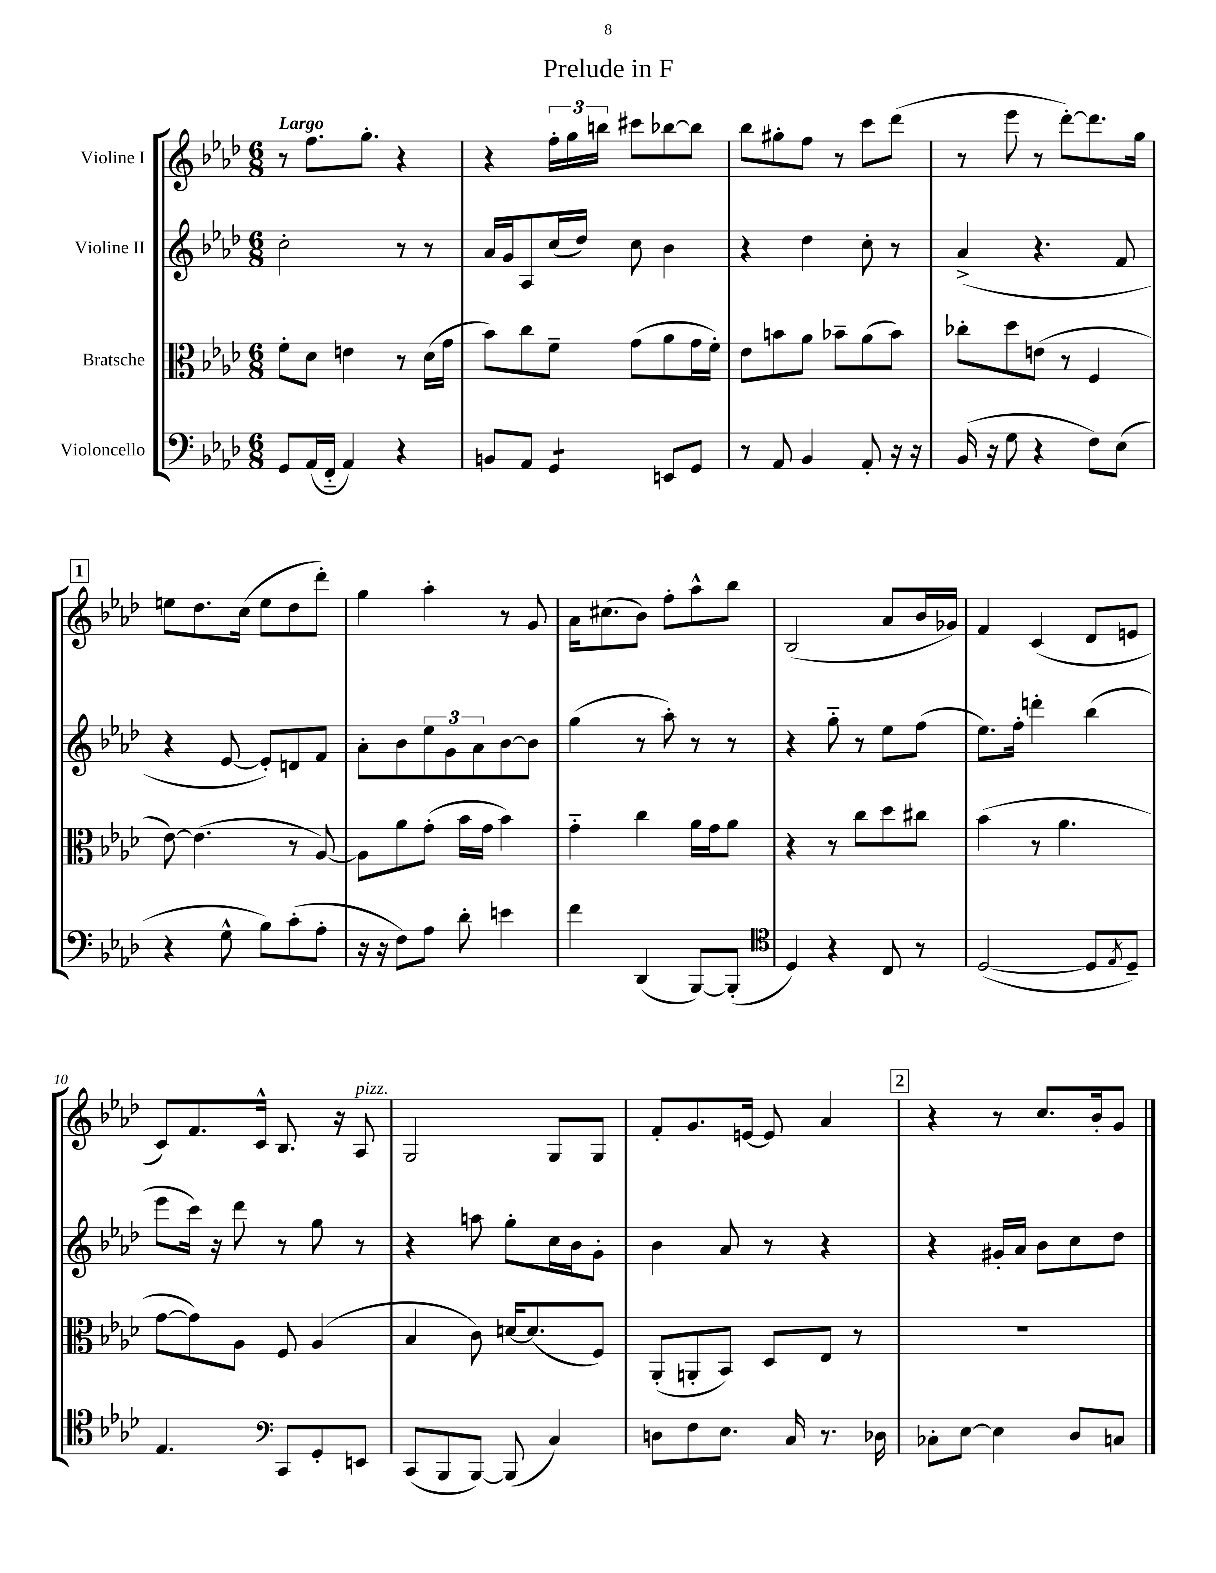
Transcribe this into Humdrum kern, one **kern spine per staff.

**kern	**kern	**kern	**kern
*part4	*part3	*part2	*part1
*staff4	*staff3	*staff2	*staff1
*I"Violoncello	*I"Bratsche	*I"Violine II	*I"Violine I
*clefF4	*clefC3	*clefG2	*clefG2
*k[b-e-a-d-]	*k[b-e-a-d-]	*k[b-e-a-d-]	*k[b-e-a-d-]
*M6/8	*M6/8	*M6/8	*M6/8
=1	=1	=1	=1
!	!	!	!LO:TX:a:B:t=Largo
8GG/L	8f'\L	2cc'\	8r
(16AA-/L	8d-\J	.	8.ff\L
16FF/JJ	.	.	.
4AA-/)	4en\	.	.
.	.	.	8.gg'\J
4r	8r	8r	4r
.	(16d-\LL	8r	.
.	16g\JJ	.	.
=2	=2	=2	=2
8BBn/L	8b-\L)	16a-/LL	4r
.	.	16g/J	.
8AA-/J	8cc\	8A-/	.
*tremolo	*	*	*
8GG/L	8f~\J	(16cc/L	24ff'\LL
.	.	.	24gg\
.	.	16dd-/JJ)	.
.	.	.	24bbn\JJ
8GG/J	(8g\L	8cc\	8ccc#X\L
*Xtremolo	*	*	*
8EEn/L	8a-\	4b-\	[8bb-X\
8GG/J	16g\L	.	8bb-\J]
.	16f'\JJ)	.	.
=3	=3	=3	=3
8r	8e-\L	4r	8bb-\L
8AA-/	8bn\	.	8gg#X'\
4BB-/	8a-\J	4dd-\	8ff\J
.	8b-X~\L	.	8r
8AA-'/	(8a-\	8cc'\	8ccc\L
16r	8b-\J)	8r	(8ddd-\J
16r	.	.	.
=4	=4	=4	=4
(16BB-/	8cc-X'\L	(4a-^/	8r
16r	.	.	.
8G\	8dd-\	.	8eee-\
4r	(8en\J	4.r	8r
.	8r	.	[8ddd-'\L)
8F\L)	4F/	.	8.ddd-\]
(8E-\J	.	8f/	.
.	.	.	16gg\Jk
!!LO:LB:g=z
!!LO:REH:place=s1:t=1
=5	=5	=5	=5
4r	[8e-\)	4r	8een\L
.	(4.e-\]	.	8.dd-\
8G^^\	.	[8e-/	.
.	.	.	(16cc\Jk
8B-\L)	.	8e-'/L])	8ee\L
(8c'\	8r	8dn/	8dd-\
8A-'\J	[8A-/)	8f/J	8ddd-'\J)
=6	=6	=6	=6
16r	8A-\L]	8a-'\L	4gg\
16r	.	.	.
8F\L)	8a-\	8b-\	.
8A-\J	(8g'\J	12ee-\	4aa-'\
.	.	12g\	.
8d-'\	16b-\LL	.	.
.	.	12a-\	.
.	16g\JJ	.	.
4en\	4b-\)	[8b-\	8r
.	.	8b-\J]	8g/
=7	=7	=7	=7
4f\	4g\	(4gg\	16a-\KL
.	.	.	(8.cc#X\
(4DD-/	4cc\	8r	8b-\J)
.	.	8aa-'\)	8ff'\L
[8BBB-/L)	16a-\LL	8r	8aa-^^\
.	16g\J	.	.
(8BBB-'/J]	8a-\J	8r	8bb-\J
=8	=8	=8	=8
*clefC4	*	*	*
4D-/)	4r	4r	(2B-/
4r	8r	8gg\	.
.	8cc\L	8r	.
8C/	8dd-\	8ee-\L	8a-/L
8r	8cc#X\J	(8ff\J	16b-/L
.	.	.	16g-X/JJ)
=9	=9	=9	=9
([2D-/	(4b-\	8.ee-\L)	4f/
.	.	16ff'\Jk	.
.	8r	4dddn'\	(4c/
.	4.a-\	.	.
8D-/L]	.	(4bb-\	8d-/L
8qE-/	.	.	.
8D-~/J)	.	.	8en/J
!!LO:LB:g=z
=10	=10	=10	=10
4.E-/	[8g\L	8eee-\L	8c/L)
.	8g\])	16ccc\Jk)	8.f/
.	.	16r	.
.	8A-\J	8ddd-\	.
.	.	.	16c^^/Jk
*clefF4	*	*	*
8CC/L	8F/	8r	8.B-/
8GG'/	(4A-/	8gg\	.
.	.	.	16r
!	!	!	!LO:TX:a:i:t=pizz.
8EEn/J	.	8r	8A-/
=11	=11	=11	=11
(8CC/L	4B-/	4r	2G/
8BBB-/	.	.	.
[8BBB-/J)	8c\)	8aan\	.
(8BBB-/]	[16dn/KL	8gg'\L	.
.	(8.d/]	.	.
4C/)	.	16cc\L	8G/L
.	.	16b-\J	.
.	8F/J)	8g'\J	8G/J
=12	=12	=12	=12
8Dn\L	(8AA-'/L	4b-\	8f'/L
8F\	8AAn'/	.	8.g/
8.E-\J	8BB-/J)	8a-/	.
.	.	.	[16en/Jk
.	8D-/L	8r	8e/]
16C/	.	.	.
8.r	8E-/J	4r	4a-/
.	8r	.	.
16D-X\	.	.	.
!!LO:REH:place=s1:t=2
=13	=13	=13	=13
8C-X'\L	2.r	4r	4r
[8E-\J	.	.	.
4E-\]	.	16g#X'/LL	8r
.	.	16a-/JJ	.
.	.	8b-\L	8.cc/L
8D-/L	.	8cc\	.
.	.	.	16b-'/k
8Cn/J	.	8dd-\J	8g/J
==	==	==	==
*-	*-	*-	*-
